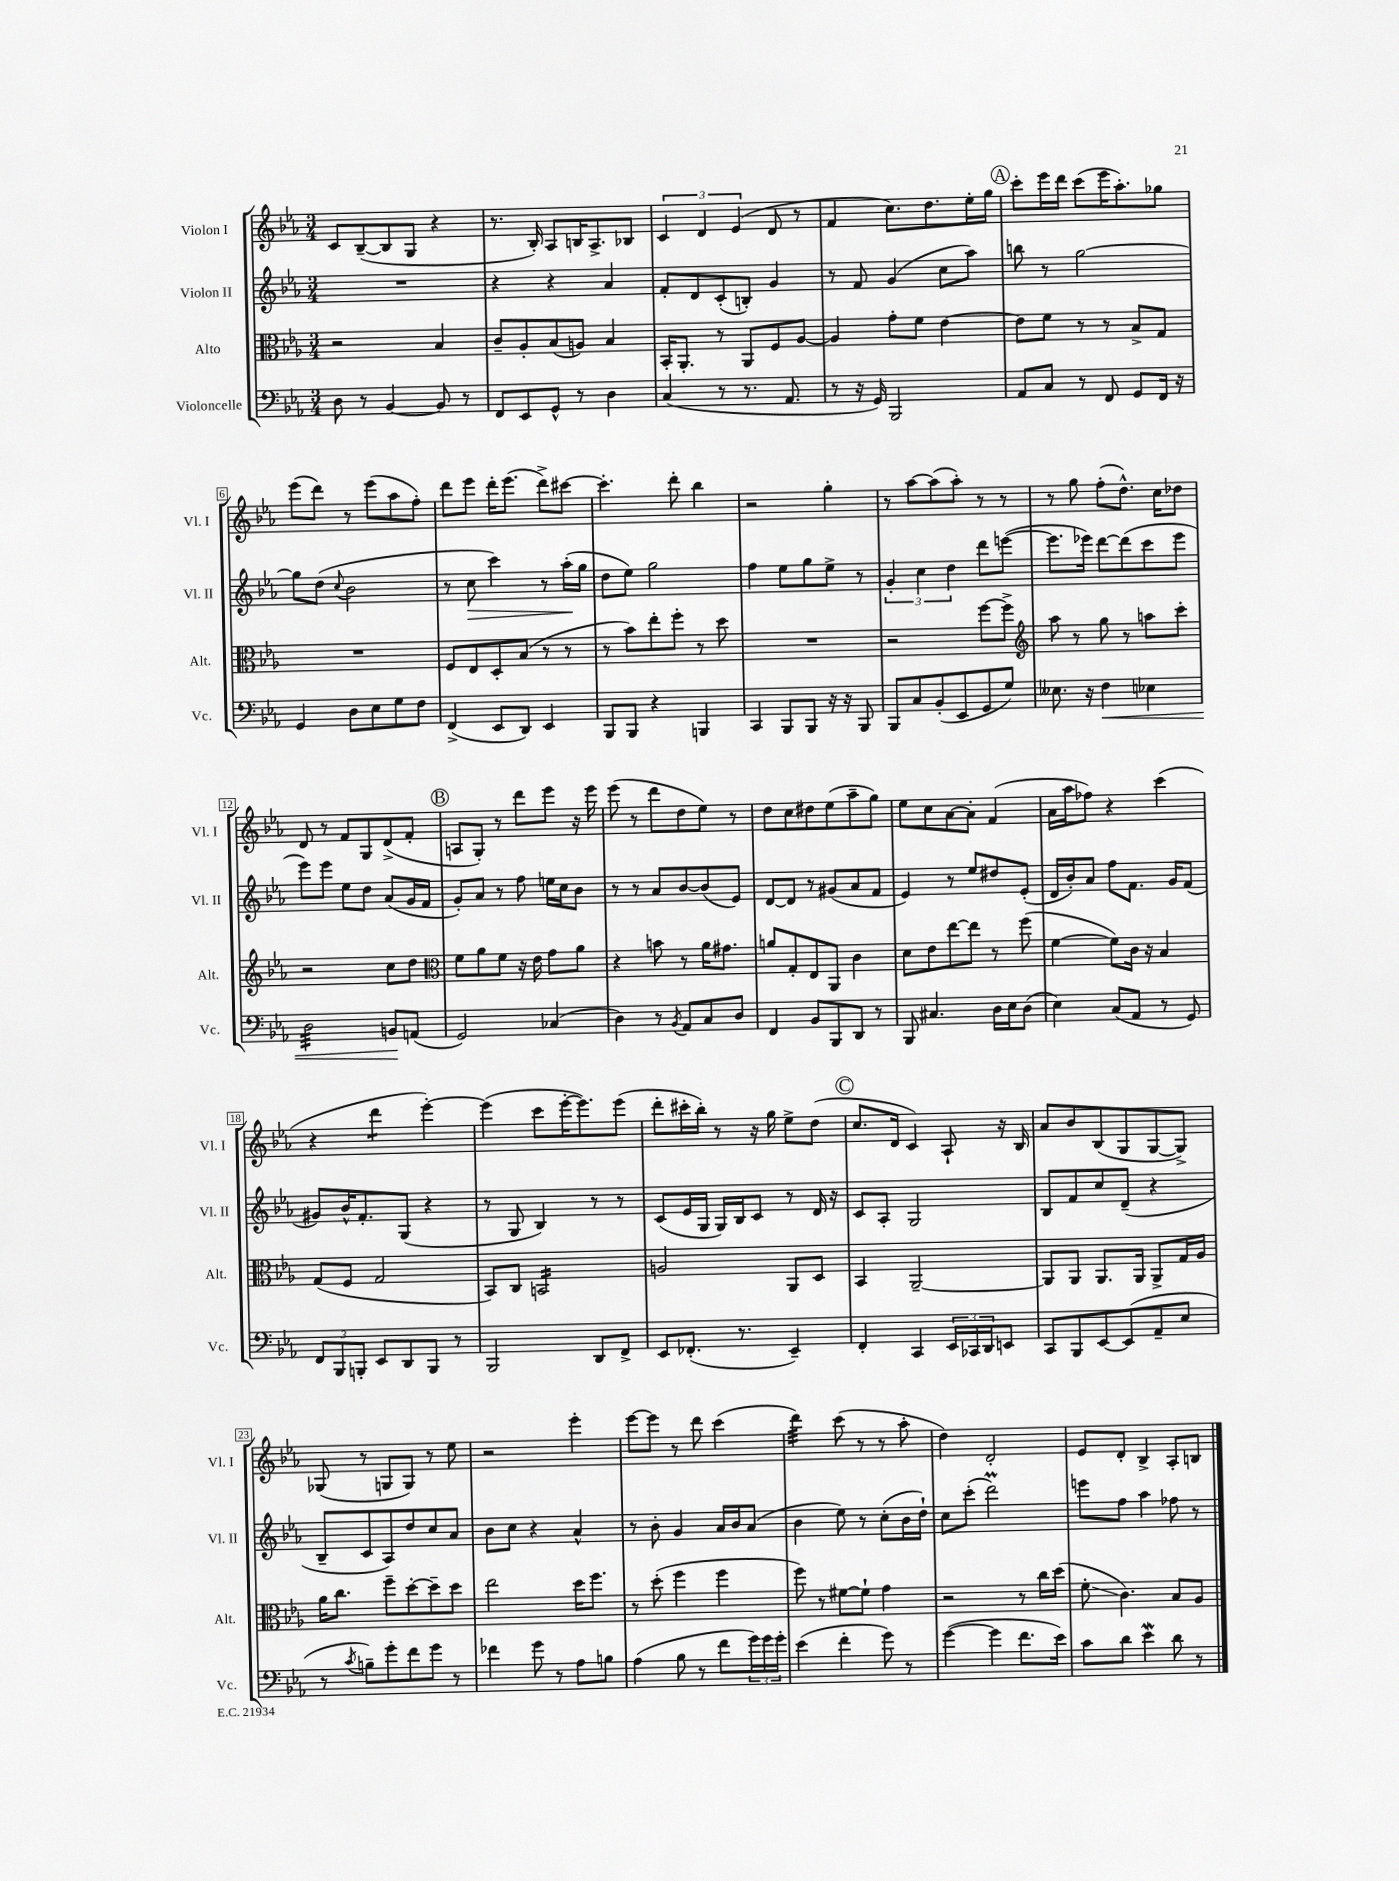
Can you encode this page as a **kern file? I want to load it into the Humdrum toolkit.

**kern	**kern	**kern	**kern
*staff4	*staff3	*staff2	*staff1
*clefF4	*clefC3	*clefG2	*clefG2
*k[b-e-a-]	*k[b-e-a-]	*k[b-e-a-]	*k[b-e-a-]
*M3/4	*M3/4	*M3/4	*M3/4
8D	2r	2.r	8c
8r	.	.	([8B-~
[4BB-	.	.	8B-]
.	.	.	8G
8BB-]	4B-	.	4r
8r	.	.	.
=	=	=	=
8FF	8c~	4r	8.r
8EE-	8A-'	.	.
.	.	.	16B-')
8GG^^	(8B-	4r	8A-
8r	8A)	.	16B
.	.	.	8.A-^
4D	4B-	4a-	.
.	.	.	8B-
=	=	=	=
(4C	16BB-'	8f'	6c
.	8.AA-'	.	.
.	.	8d	.
.	.	.	6d
8r	8r	(8c'	.
.	.	.	(6e-
8.r	8AA-	8B')	.
.	8F	4g	8d
8.AA-	.	.	.
.	[8A-	.	8r
=	=	=	=
8r	4A-]	8r	4f
16r	.	8f	.
16GG)	.	.	.
2BBB-	8g'	(4g	8.cc)
.	8f	.	.
.	.	.	8.dd
.	[4e-	8cc	.
.	.	8aa-)	16ee-'
.	.	.	16gg
=	=	=	=
8AA-	8e-]	8bb	8ccc'
8C	8f	8r	16eee-
.	.	.	16ddd
8r	8r	[2gg	(8ccc
8FF	8r	.	16eee-
.	.	.	8.aa-')
8GG	8B-^	.	.
16FF	8G	.	8gg-
16r	.	.	.
=	=	=	=
4GG	2.r	8gg]	(8eee-
.	.	(8dd	8ddd)
.	.	8qqcc	.
8D	.	2b-	8r
8E-	.	.	(8eee-
8G	.	.	8aa-
8F	.	.	8ff')
=	=	=	=
(4FF^	8F	8r	8ddd
.	8E-	8cc	8eee-
8EE-	8D'	4ccc)	16ddd'
.	.	.	(8.eee-
8DD)	(8B-	.	.
4EE-	8r	8r	8ddd^)
.	8r	(16aa-'	[8ccc#
.	.	16gg	.
=	=	=	=
8BBB-	8r	8dd	4.ccc#']
8BBB-	8b-)	8ee-)	.
4r	8ee-'	2gg	.
.	8ff'	.	8ddd'
4BBB	8r	.	4bb-
.	8dd	.	.
=	=	=	=
4CC	2.r	4ff	2r
8BBB-	.	8ee-	.
8BBB-	.	8gg	.
16r	.	8ee-^	4gg'
16r	.	.	.
8BBB-	.	8r	.
=	=	=	=
8BBB-	2r	6g'	8r
8C	.	.	[8aa-
.	.	6cc	.
(8BB-'	.	.	(8aa-]
.	.	6dd	.
8EE-	.	.	8aa-')
8GG	[8ff	8ddd	8r
8G)	8ff^]	([8eee	8r
=	=	=	=
*	*clefG2	*	*
8.E--	8aa-	8.eee]	8r
.	8r	.	8gg
16r	.	16eee-)	.
4F	8gg	[8ddd	(8ff'
.	8r	(8ddd]	8.dd^^)
4E-	8aa	8ccc	.
.	.	.	16cc
.	8ccc'	8eee-	8dd-
=	=	=	=
2D	2r	8eee-)	8d
.	.	8eee-	8r
.	.	8ee-	8f
.	.	8dd	8G
8BB	8cc	(8a-	(8d^
(8AA	8dd	16g	8f'
.	.	16f	.
=	=	=	=
*	*clefC3	*	*
2GG)	8f	8g')	8A
.	8a-	8a-	8G')
.	8f	8r	8r
.	16r	8ff	8ddd
.	16e-	.	.
(4C-	8g	16ee	8eee-
.	.	16cc	.
.	8a-	8b-	16r
.	.	.	16eee-
=	=	=	=
4D)	4r	8r	(8eee-
.	.	8r	8r
8r	8b	8a-	8ddd
8qBB-	.	.	.
8AA-	8r	[8b-	8dd
8C	16a-	(8b-]	8ee-)
.	8.g#	.	.
8D	.	8e-)	8r
=	=	=	=
4FF	8a	[8d	8dd
.	8G'	8d]	8cc
8BB-	8E-	8r	8dd#
8BBB-	8AA-	(8g#	(8ee-
8DD	4c	8a-	8aa-~
8r	.	8f	8gg)
=	=	=	=
8BBB-	8d	4e-)	8ee-
4.C#	8e-	.	8cc
.	[8ee-	8r	[8a-
.	8ee-]	8ee-	8a-']
16D	8r	8dd#	(4f
16E-	.	.	.
(8D	(8ff	(8e-'	.
=	=	=	=
4E-)	[4f	16d	16a-
.	.	16b-')	16aa-
.	.	8a-	8ff-)
(8C	8f])	8ff	4r
8AA-	16c	8.f	.
.	16r	.	.
8r	4B-	.	(4ccc
.	.	16g	.
8GG)	.	(8f	.
=	=	=	=
12FF	(8G	8g#)	4r
12BBB-	.	.	.
.	8F	16b-^^	.
12BBB'	.	.	.
.	.	8.f'	.
8EE-	2G	.	4ddd
8DD	.	(8G	.
8BBB	.	4r	[4eee-')
8r	.	.	.
=	=	=	=
2BBB-	8BB-)	8r	(4eee-]
.	8C	8G	.
.	2BB	4B-)	8ccc
.	.	.	[16eee-'
.	.	.	8.eee-])
8DD	.	8r	.
8FF^	.	8r	(8eee-
=	=	=	=
8EE-	2A	(8c	8ddd'
(8.FF-'	.	16e-	16ccc#'
.	.	16G	16bb-')
.	.	16G)	8r
8.r	.	16B-	.
.	.	8c	16r
.	.	.	16gg
4EE-~)	8AA-	8r	8ee-^
.	8D	16d	(8dd
.	.	16r	.
=	=	=	=
4FF'	4BB-	8c	8.cc
.	.	8A-'	.
.	.	.	16d
4CC	[2AA-~	2G	4c)
24EE-	.	.	8A-`
24CC-	.	.	.
24DD	.	.	.
8EE	.	.	16r
.	.	.	16B-
=	=	=	=
8CC	8AA-]	8B-	8a-
8BBB-	8AA-	8f	8b-
[8EE-	8.AA-	8cc	(8B-
(8EE-]	.	(8d~	8G
.	16AA-	.	.
8AA-~	8AA-^	4r	[8G
8E-	16G	.	8G^])
.	16A-	.	.
=	=	=	=
8r	16a-	8B-~	(8G-
.	8.cc	.	.
8qc	.	.	.
8B~)	.	8c	8r
8g'	8ff~	8A-)	8G
8f	[8dd'	8dd	8G)
8g	8dd~]	8cc	8r
8r	8dd	8a-	8ee-
=	=	=	=
4f-	2ee-	8b-	2r
.	.	8cc	.
8g	.	4r	.
8r	.	.	.
8A-	16dd	4a-^^	4eee-'
.	8.ff	.	.
8B	.	.	.
=	=	=	=
(4A-	8r	8r	[8eee-
.	(8dd'	8b-'	8eee-]
8B-	4ff	4g	8r
8r	.	.	8ddd
8f	4ff	16a-	(4ccc
.	.	16b-	.
24g)	.	(8a-	.
24g	.	.	.
24g'	.	.	.
=	=	=	=
(4e-	8ff)	4b-	4ddd)
.	8r	.	.
4f'	[8f#	8ee-)	(8ccc
.	8f#`]	8r	8r
8g)	4g	(8cc'	8r
8r	.	16b-	8aa-'
.	.	16dd`)	.
=	=	=	=
([4g	2r	8cc	4dd)
.	.	(8ccc'	.
4g]	.	2ddd)	2d'
8.f	8r	.	.
.	16cc	.	.
16e-)	(16dd	.	.
=	=	=	=
8c	8f'	8eee	8e-
8d	4.c)	8ff	8d'
4e-	.	4aa-	4B-^
8d	8B-	8ff-	8A-'
8r	8A-	8r	8B
==	==	==	==
*-	*-	*-	*-
